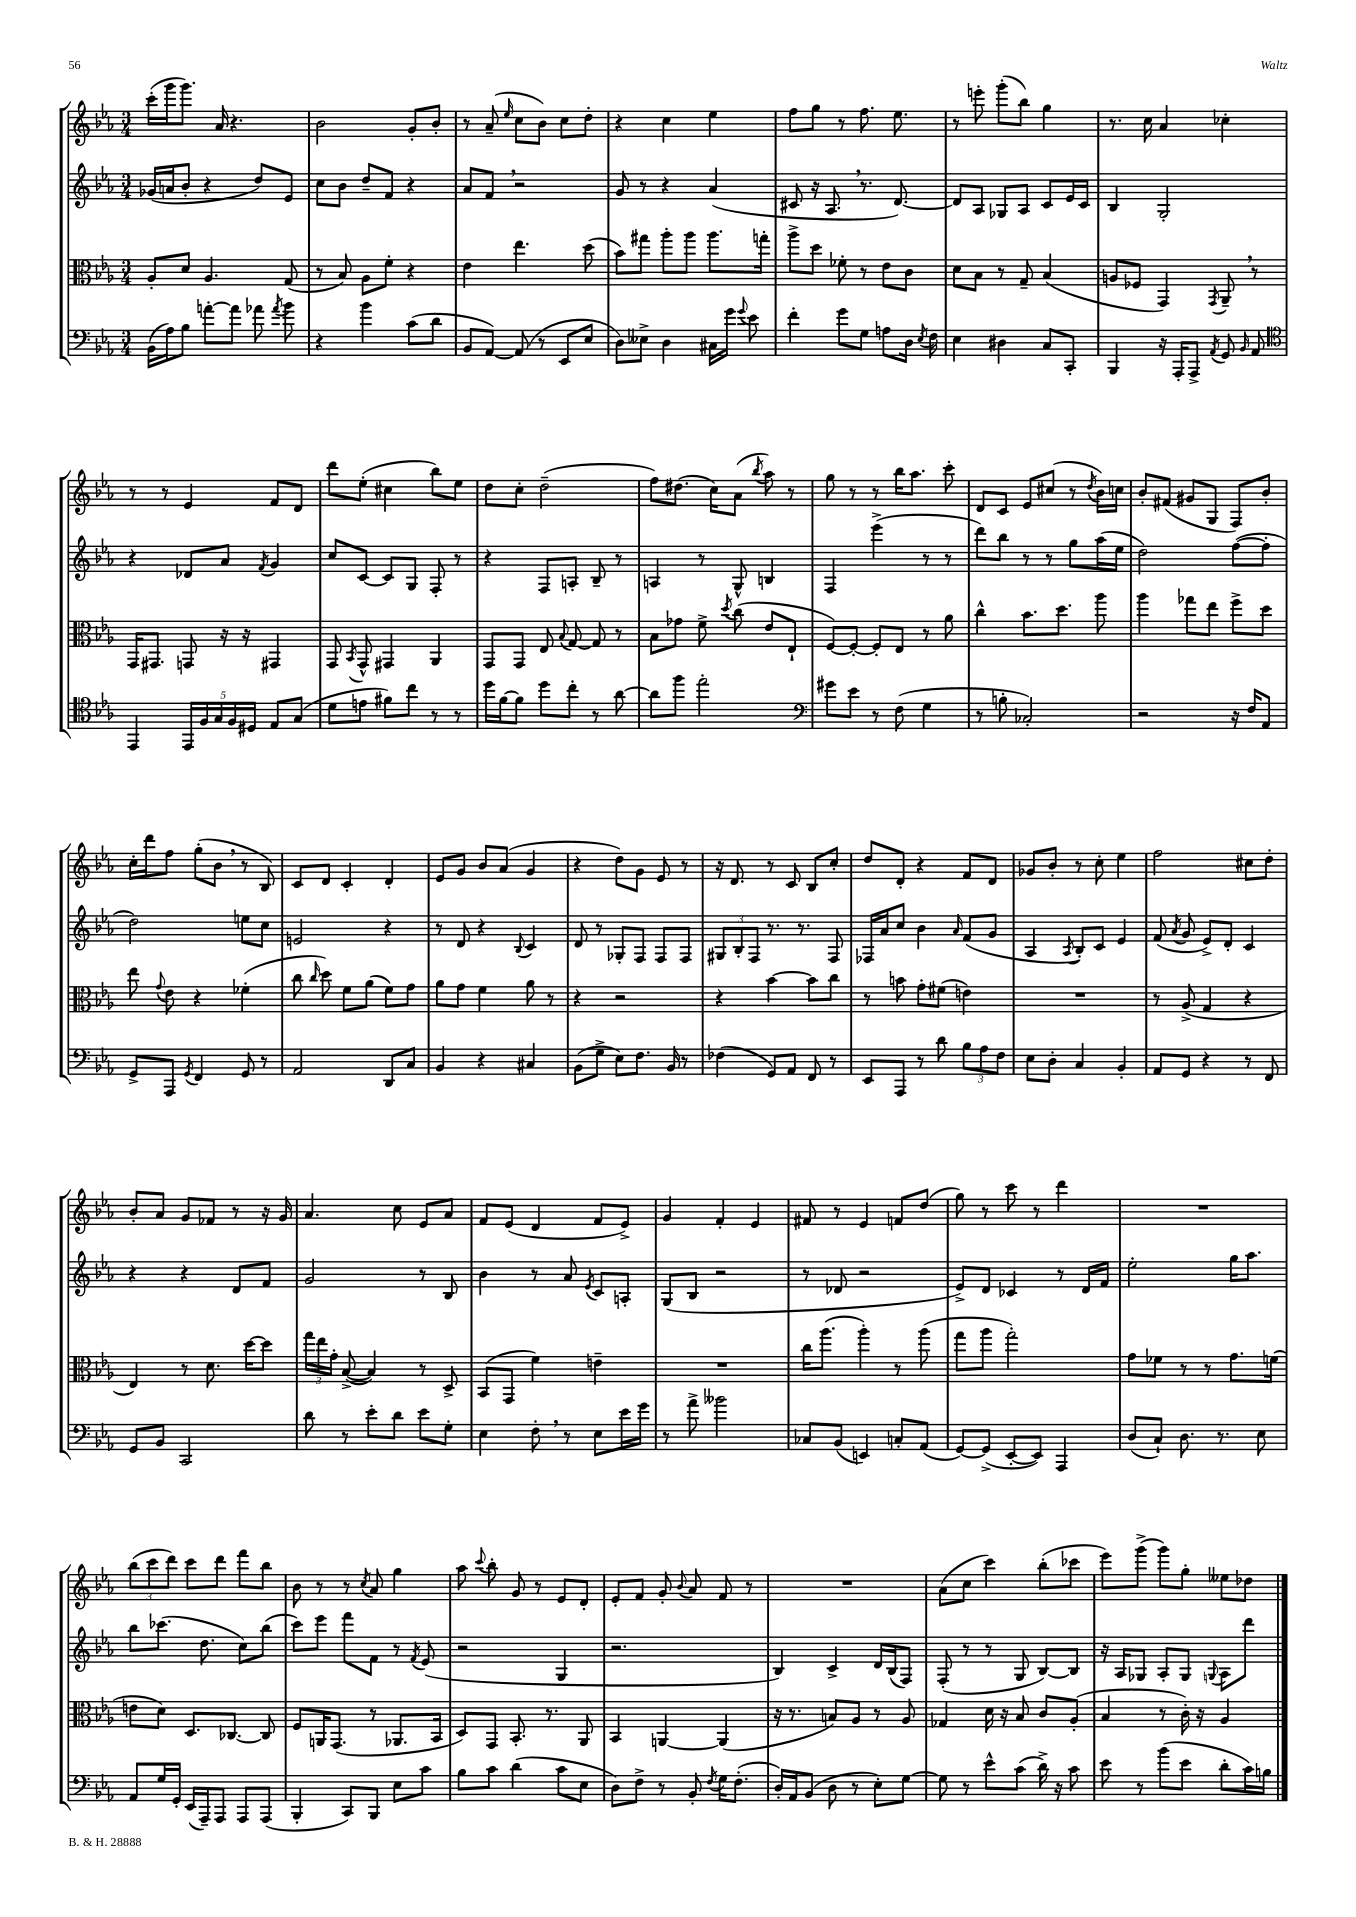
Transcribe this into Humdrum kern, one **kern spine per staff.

**kern	**kern	**kern	**kern
*staff4	*staff3	*staff2	*staff1
*clefF4	*clefC3	*clefG2	*clefG2
*k[b-e-a-]	*k[b-e-a-]	*k[b-e-a-]	*k[b-e-a-]
*M3/4	*M3/4	*M3/4	*M3/4
(16BB-	8A-'	(16g-	(16ccc'
16A-)	.	16a	16ggg
8B-	8d	8b-'	8.ggg)
[8a'	4.A-	4r	.
.	.	.	16a-
8a]	.	.	4.r
8a-	.	8dd)	.
8qa-	.	.	.
8b-	(8G	8e-	.
=	=	=	=
4r	8r	8cc	2b-
.	8B-)	8b-	.
4b-	8A-	8dd~	.
.	8f'	8f	.
(8c	4r	4r	8g'
8d	.	.	8b-'
=	=	=	=
8BB-	4e-	8a-	8r
[8AA-)	.	8f	(8a-~
.	.	.	16qqee-
(8AA-]	4.ee-	2r	8cc
8r	.	.	8b-)
8EE-	.	.	8cc
8E-	(8dd	.	8dd'
=	=	=	=
8D)	8b-)	8g	4r
8E--^	8gg#	8r	.
4D	8aa-'	4r	4cc
.	8aa-	.	.
16C#	8.aa-	(4a-	4ee-
16g	.	.	.
8qqg	.	.	.
8e-	.	.	.
.	16gg'	.	.
=	=	=	=
4f'	8aa-^	8c#	8ff
.	8dd	16r	8gg
.	.	8.A-	.
8g	8f-'	.	8r
8G	8r	8.r	8.ff
8A	8e-	.	.
.	.	[8.d)	8.ee-
16D	8c	.	.
8qE-	.	.	.
16F	.	.	.
=	=	=	=
4E-	8d	8d]	8r
.	8B-	8A-	8eee'
4D#	8r	8G-	(8ggg'
.	8G~	8A-	8bb-)
8C	(4B-	8c	4gg
8CC'	.	16e-	.
.	.	16c	.
=	=	=	=
4BBB-	8A	4B-	8.r
.	8F-	.	.
.	.	.	16cc
16r	4GG)	2G'	4a-
16AAA-'	.	.	.
8AAA-^	.	.	.
8qAA-	8qGG	.	.
8GG	8AA-~	.	4cc-'
16qqBB-	.	.	.
8AA-	8r	.	.
=	=	=	=
*clefC4	*	*	*
4EE-	16GG	4r	8r
.	8.GG#	.	.
.	.	.	8r
20EE-	8GG	8d-	4e-
20F	.	.	.
20G	.	.	.
.	16r	8a-	.
20F	.	.	.
.	16r	.	.
20D#	.	.	.
.	.	8qf	.
8E-	4GG#	4g	8f
(8G	.	.	8d
=	=	=	=
8d	8GG	8cc	8ddd
.	8qBB-	.	.
8e	8GG^^	[8c	(8ee-'
8f#)	4GG#	8c]	4cc#
8cc	.	8G	.
8r	4AA-	8F'	8bb-)
8r	.	8r	8ee-
=	=	=	=
16dd	8GG	4r	8dd
[16f	.	.	.
8f]	8GG	.	8cc'
8dd	8E-	8F	(2dd~
.	8qqB-	.	.
8cc'	[8G	8A'	.
8r	8G]	8B-~	.
[8a-	8r	8r	.
=	=	=	=
8a-]	8B-	4A	8ff)
8ff	8g-	.	(8.dd#
2ee-'	8f^	8r	.
.	.	.	16cc)
.	8qdd	.	.
.	(8cc	8G^^	(8a-
.	.	.	8qbb-
.	8e-	4B	8aa-)
.	8E-`	.	8r
=	=	=	=
*clefF4	*	*	*
8g#	[8F)	4F	8gg
8e-	8F'_	.	8r
8r	8F']	(4eee-^	8r
(8F	8E-	.	16bb-
.	.	.	8.aa-
4G	8r	8r	.
.	8a-	8r	8ccc'
=	=	=	=
8r	4cc^^	8ddd)	8d
8B'	.	8bb-	8c
2C-')	8.b-	8r	8e-
.	.	8r	(8cc#
.	8.dd	.	.
.	.	8gg	8r
.	.	.	8qdd
.	8aa-	(16aa-	16b-)
.	.	16ee-	16cc
=	=	=	=
2r	4aa-	2dd)	8b-'
.	.	.	(8f#
.	8gg-	.	8g#
.	8ee-	.	8G
16r	8ff^	([8ff	8F)
16F	.	.	.
8AA-	8dd	8ff']	8b-'
=	=	=	=
8GG^	8ee-	2dd)	16cc'
.	.	.	16ddd
.	8qqg	.	.
8AAA-	8e-	.	8ff
8qGG	.	.	.
4FF	4r	.	(8gg'
.	.	.	8b-
8GG	(4f-'	8ee	8r
8r	.	8cc	8B-)
=	=	=	=
2AA-	8cc	2e	8c
.	16qqcc	.	.
.	8dd)	.	8d
.	8f	.	4c'
.	(8a-	.	.
8DD	8f)	4r	4d'
8C	8g	.	.
=	=	=	=
4BB-	8a-	8r	8e-
.	8g	8d	8g
4r	4f	4r	8b-
.	.	.	(8a-
.	.	8qqB-	.
4C#	8a-	4c	4g
.	8r	.	.
=	=	=	=
(8BB-	4r	8d	4r
8G^	.	8r	.
8E-)	2r	8G-'	8dd)
8.F	.	8F	8g
.	.	8F	8e-
16BB-	.	.	.
8r	.	8F	8r
=	=	=	=
(4F-	4r	12G#	16r
.	.	.	8.d
.	.	12B-'	.
.	.	12F	.
8GG)	[4b-	8.r	8r
8AA-	.	.	8c
.	.	8.r	.
8FF	8b-]	.	8B-
8r	8cc	8F	8cc'
=	=	=	=
8EE-	8r	16F-	8dd
.	.	16a-	.
8AAA-	8b	8cc	8d'
8r	8g'	4b-	4r
8d	(8f#	.	.
.	.	16qqa-	.
12B-	4e)	(8f	8f
12A-	.	.	.
.	.	8g	8d
12F	.	.	.
=	=	=	=
8E-	2.r	4A-	8g-
8D'	.	.	8b-'
.	.	8qA-	.
4C	.	8B-')	8r
.	.	8c	8cc'
4BB-'	.	4e-	4ee-
=	=	=	=
8AA-	8r	(8f	2ff
.	.	8qa-	.
8GG	(8A-^	8g	.
4r	4G	8e-^)	.
.	.	8d'	.
8r	4r	4c	8cc#
8FF	.	.	8dd'
=	=	=	=
8GG	4E-)	4r	8b-'
8BB-	.	.	8a-
2CC	8r	4r	8g
.	8.d	.	8f-
.	.	8d	8r
.	[16dd	.	.
.	8dd]	8f	16r
.	.	.	16g
=	=	=	=
8d	24gg	2g	4.a-
.	24ee-	.	.
.	24g'	.	.
8r	([8B-^	.	.
8e-'	4B-])	.	.
8d	.	.	8cc
8e-	8r	8r	8e-
8G'	8D^	8B-	8a-
=	=	=	=
4E-	(8BB-	4b-	8f
.	8GG	.	(8e-
8F'	4f)	8r	4d
8r	.	8a-	.
.	.	8qe-	.
8E-	4e~	8c	8f
16e-	.	8A'	8e-^)
16g	.	.	.
=	=	=	=
8r	2.r	(8G	4g
8a-^	.	8B-	.
2b--	.	2r	4f'
.	.	.	4e-
=	=	=	=
8C-	16cc	8r	8f#
.	(8.aa-	.	.
(8BB-	.	8d-	8r
4EE)	4aa-')	2r	4e-
8C'	8r	.	8f
(8AA-	(8aa-	.	(8dd
=	=	=	=
[8GG)	8gg	8e-^)	8gg)
(8GG^]	8aa-	8d	8r
[8EE-'	2gg')	4c-	8ccc
8EE-])	.	.	8r
4AAA-	.	8r	4ddd
.	.	16d	.
.	.	16f	.
=	=	=	=
(8D	8g	2ee-'	2.r
8C`)	8f-	.	.
8.D	8r	.	.
.	8r	.	.
8.r	.	.	.
.	8.g	16gg	.
.	.	8.aa-	.
8E-	.	.	.
.	(16f	.	.
=	=	=	=
8AA-	8e	8bb-	(12bb-
.	.	.	12ccc
16G	8d)	(8.ccc-	.
.	.	.	12ddd)
16GG'	.	.	.
(16EE-	8.D	.	8ccc
16AAA-~)	.	8.dd	.
8AAA-	.	.	8ddd
.	[8.C-	.	.
8AAA-	.	8cc)	8fff
(8AAA-	8C-]	(8bb-	8bb-
=	=	=	=
4BBB-'	8F	8ccc)	8b-
.	16AA	8eee-	8r
.	(8.GG	.	.
8CC)	.	8fff	8r
.	.	.	8qcc
8BBB-	8r	8f	8a-
8E-	8.AA-	8r	4gg
.	.	8qf	.
8c	.	(8e-	.
.	16BB-	.	.
=	=	=	=
8B-	8D)	2r	8aa-
.	.	.	8qqccc
8c	8GG	.	8bb-'
(4d	8.BB-'	.	8g
.	.	.	8r
.	8.r	.	.
8c	.	4G	8e-
8E-	8AA-	.	8d'
=	=	=	=
8D)	4BB-	2.r	8e-'
8F^	.	.	8f
8r	[4AA	.	8g'
.	.	.	8qqb-
8BB-'	.	.	8a-
8qF	.	.	.
16G	(4AA]	.	8f
(8.F'	.	.	.
.	.	.	8r
=	=	=	=
16D')	16r	4B-)	2.r
16AA-	8.r	.	.
(8BB-	.	.	.
8D	8B)	4c^	.
8r	8A-	.	.
8E-')	8r	16d	.
.	.	(16B-	.
[8G	8A-	8F)	.
=	=	=	=
8G]	4G-	(8F'	(8a-
8r	.	8r	8cc
8e-^^	16d	8r	4ccc)
.	16r	.	.
(8c	8B-	8G	.
16d^)	8c	[8B-)	(8bb-'
16r	.	.	.
8c	(8A-'	8B-]	8ccc-
=	=	=	=
8e-	4B-	16r	8eee-)
.	.	16A-	.
8r	.	8G-	(8ggg^
(8b-	8r	8A-'	8ggg)
8e-	16c')	8G-	8gg'
.	16r	.	.
.	.	8qqG	.
8d'	4A-	8A-	8ee--
16c)	.	8ddd	8dd-
16B	.	.	.
==	==	==	==
*-	*-	*-	*-
